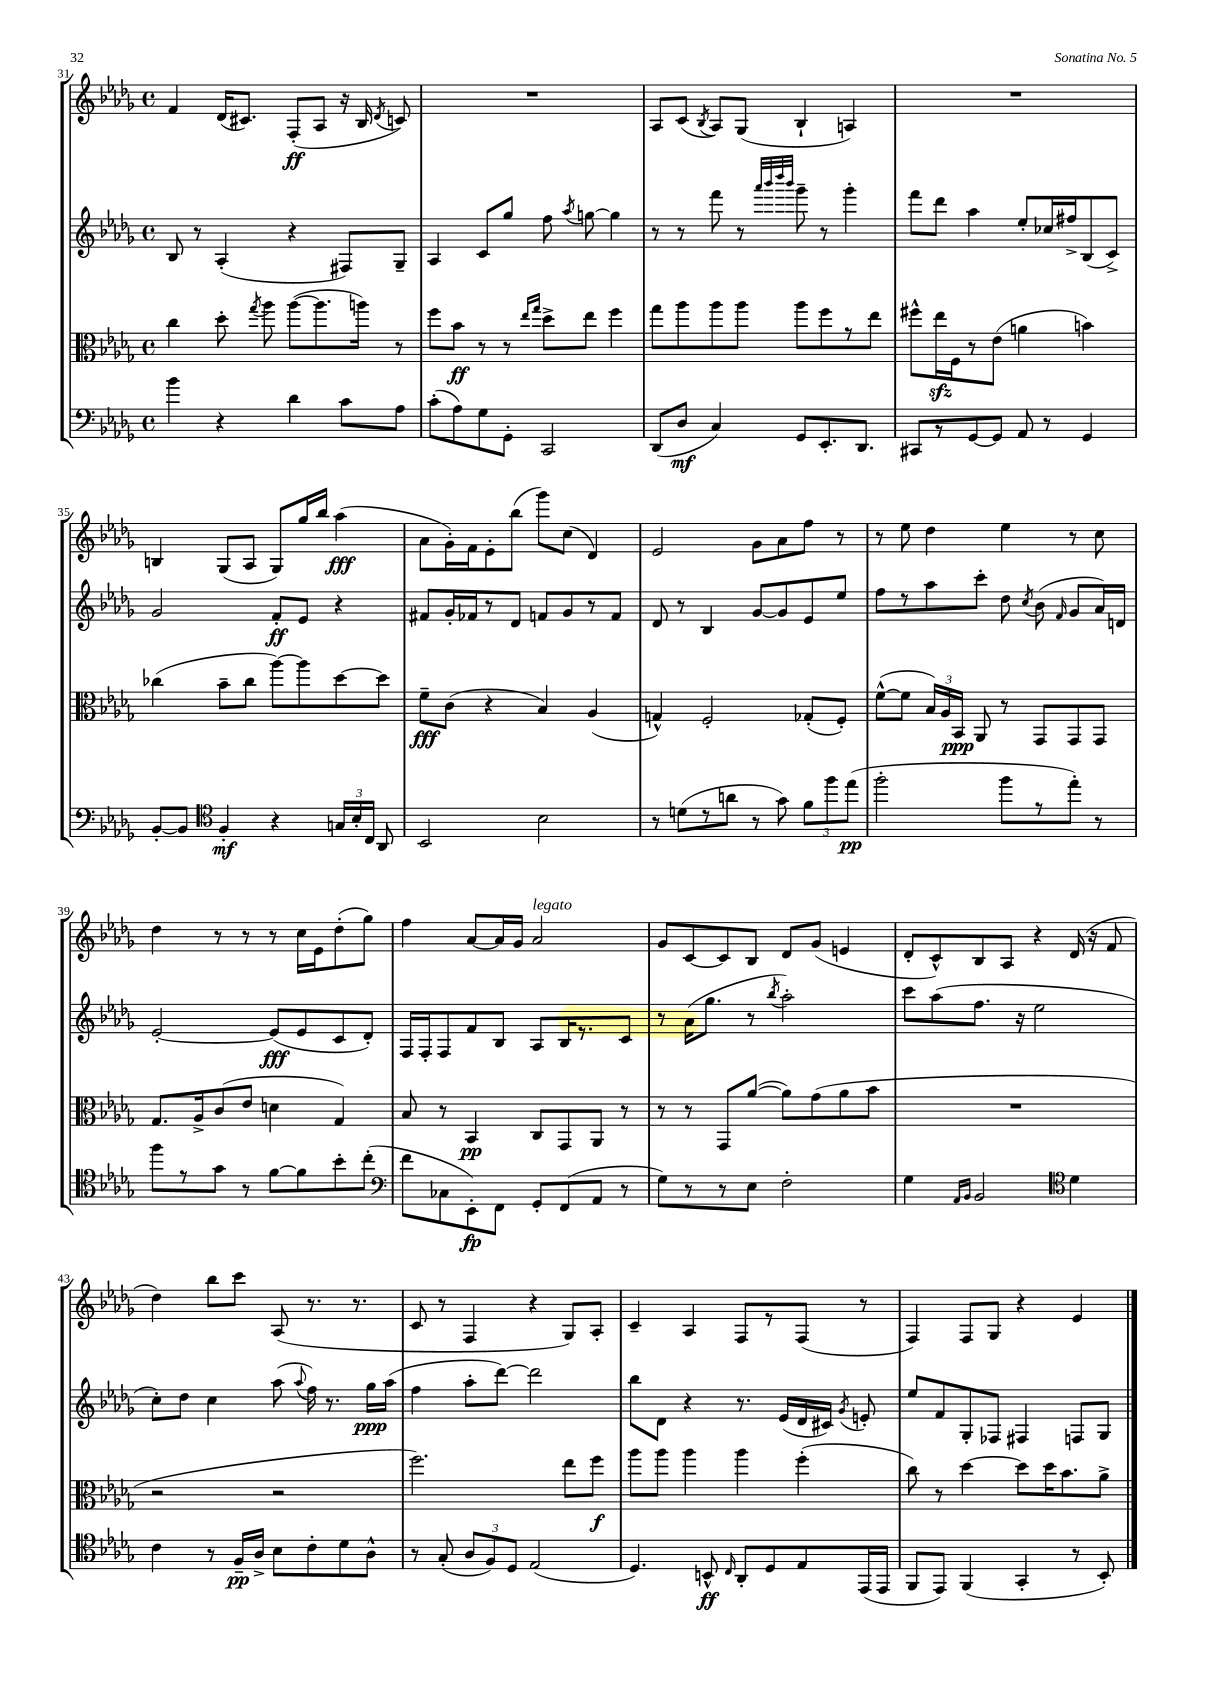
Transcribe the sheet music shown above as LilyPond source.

<<
\new StaffGroup <<
\new Staff = "s0" {
    \clef treble \key des \major \defaultTimeSignature \time 4/4
    \autoBeamOff f'4 des'16[( cis'8.]) f8[-.\ff( aes8] r16 bes16 \acciaccatura { des'8 } c'8) |
    R1 |
    aes8[ c'8]( \acciaccatura { bes8 } aes8[) ges8]( bes4-! a4) |
    R1 |
    b4 ges8[( aes8] ges8[) ges''16 bes''16] aes''4\fff( |
    aes'8[ ges'16-.) f'16 ees'8-. bes''8]( ges'''8[) c''8]( des'4) |
    ees'2 ges'8[ aes'8 f''8] r8 |
    r8 ees''8 des''4 ees''4 r8 c''8 |
    des''4 r8 r8 r8 c''16[ ees'16 des''8-.( ges''8]) |
    f''4 aes'8[~ aes'16 ges'16] aes'2^\markup { \italic "legato" } |
    ges'8[ c'8~ c'8 bes8] des'8[ ges'8]( e'4 |
    des'8[-. c'8-^) bes8 aes8] r4 des'16( r16 f'8 |
    des''4) bes''8[ c'''8] aes8( r8. r8. |
    c'8 r8 f4 r4 ges8[) aes8]-. |
    c'4-- aes4 f8[ r8 f8]( r8 |
    f4) f8[ ges8] r4 ees'4 \bar "|." |
}
\new Staff = "s1" {
    \clef treble \key des \major \defaultTimeSignature \time 4/4
    \autoBeamOff bes8 r8 aes4-.( r4 fis8[) ges8]-- |
    aes4 c'8[ ges''8] f''8 \acciaccatura { aes''8 } g''8~ g''4 |
    r8 r8 f'''8 r8 \grace { aes'''32[ bes'''32 des''''32 bes'''32] } ges'''8-- r8 ges'''4-. |
    f'''8[ des'''8] aes''4 ees''8[-. ces''16 fis''16-> bes8( c'8]->) |
    ges'2 f'8[-.\ff ees'8] r4 |
    fis'8[ ges'16-. fes'16 r8 des'8] f'8[ ges'8 r8 f'8] |
    des'8 r8 bes4 ges'8[~ ges'8 ees'8 ees''8] |
    f''8[ r8 aes''8 c'''8]-. des''8 \acciaccatura { c''8 } bes'8( \grace { f'16 } ges'8[ aes'16) d'16] |
    ees'2~-. ees'8[\fff( ees'8 c'8 des'8]-.) |
    f16[ f16-. f8 f'8 bes8] aes8[ bes16 r8. c'8] |
    r8 aes'16[( ges''8.] r8 \acciaccatura { bes''8 } aes''2-.) |
    c'''8[ aes''8( f''8.] r16 ees''2 |
    c''8[-.) des''8] c''4 aes''8( \appoggiatura { aes''8 } f''16) r8. ges''16[\ppp aes''16]( |
    f''4 aes''8[-. des'''8]~) des'''2 |
    bes''8[ des'8] r4 r8. ees'16[( des'16 cis'16]) \acciaccatura { ges'8 } e'8-. |
    ees''8[ f'8 ges8-. fes8] fis4 f8[ ges8] \bar "|." |
}
\new Staff = "s2" {
    \clef alto \key des \major \defaultTimeSignature \time 4/4
    \autoBeamOff c''4 des''8-. \acciaccatura { ges''8 } aes''8 aes''8[~( aes''8. a''16]) r8 |
    f''8[ bes'8]\ff r8 r8 \grace { ees''16[ ges''16] } des''8[-> ees''8] f''4 |
    ges''8[ aes''8 aes''8 aes''8] aes''8[ f''8 r8 ees''8] |
    fis''8[-^ ees''16\sfz f16 r8 ees'8]( a'4 b'4) |
    ces''4( bes'8[-- ces''8] aes''8[~) aes''8 des''8~ des''8] |
    f'8[--\fff c'8]( r4 bes4) aes4( |
    g4-^) f2-. ges8[-.( f8]-.) |
    f'8[~-^( f'8] \tuplet 3/2 { bes16[) aes16 bes,16]\ppp } aes,8 r8 ges,8[ ges,8 ges,8] |
    ges8.[ aes16-> c'8( ees'8] d'4 ges4) |
    bes8 r8 bes,4\pp c8[ ges,8 aes,8] r8 |
    r8 r8 ges,8[ aes'8]~( aes'8[) ges'8( aes'8 bes'8] |
    R1 |
    r2 r2 |
    f''2.) ees''8[ f''8]\f |
    aes''8[ aes''8] aes''4 aes''4 f''4-.( |
    c''8) r8 des''4~ des''8[ des''16 bes'8. aes'8]-> \bar "|." |
}
\new Staff = "s3" {
    \clef bass \key des \major \defaultTimeSignature \time 4/4
    \autoBeamOff bes'4 r4 des'4 c'8[ aes8] |
    c'8[-.( aes8) ges8 ges,8]-. c,2 |
    des,8[( des8]\mf c4) ges,8[ ees,8.-. des,8.] |
    cis,8[ r8 ges,8~ ges,8] aes,8 r8 ges,4 |
    bes,8[~-. bes,8] \clef tenor f4-.\mf r4 \tuplet 3/2 { g16[ bes16-. c16] } aes,8 |
    bes,2 bes2 |
    r8 d'8[( r8 a'8] r8 ges'8) \tuplet 3/2 { f'8[ f''8 ees''8]\pp( } |
    f''2-. f''8[ r8 ees''8]-.) r8 |
    f''8[ r8 ges'8] r8 f'8[~ f'8 bes'8-. c''8]-.( |
    \clef bass f'8[ ces8 ees,8-.\fp) f,8] ges,8[-. f,8( aes,8] r8 |
    ges8[) r8 r8 ees8] f2-. |
    ges4 \grace { aes,16[ bes,16] } bes,2 \clef tenor des'4 |
    c'4 r8 f16[--\pp aes16]-> bes8[ c'8-. des'8 aes8]-^ |
    r8 ges8-.( \tuplet 3/2 { aes8[ f8) des8] } ees2( |
    des4.) b,8-^\ff \grace { c16 } aes,8[-. des8 ees8 ees,16( ees,16] |
    f,8[ ees,8]) f,4( ges,4-. r8 bes,8-.) \bar "|." |
}
>>
>>
\layout { \context { \Score currentBarNumber = #31 } }
